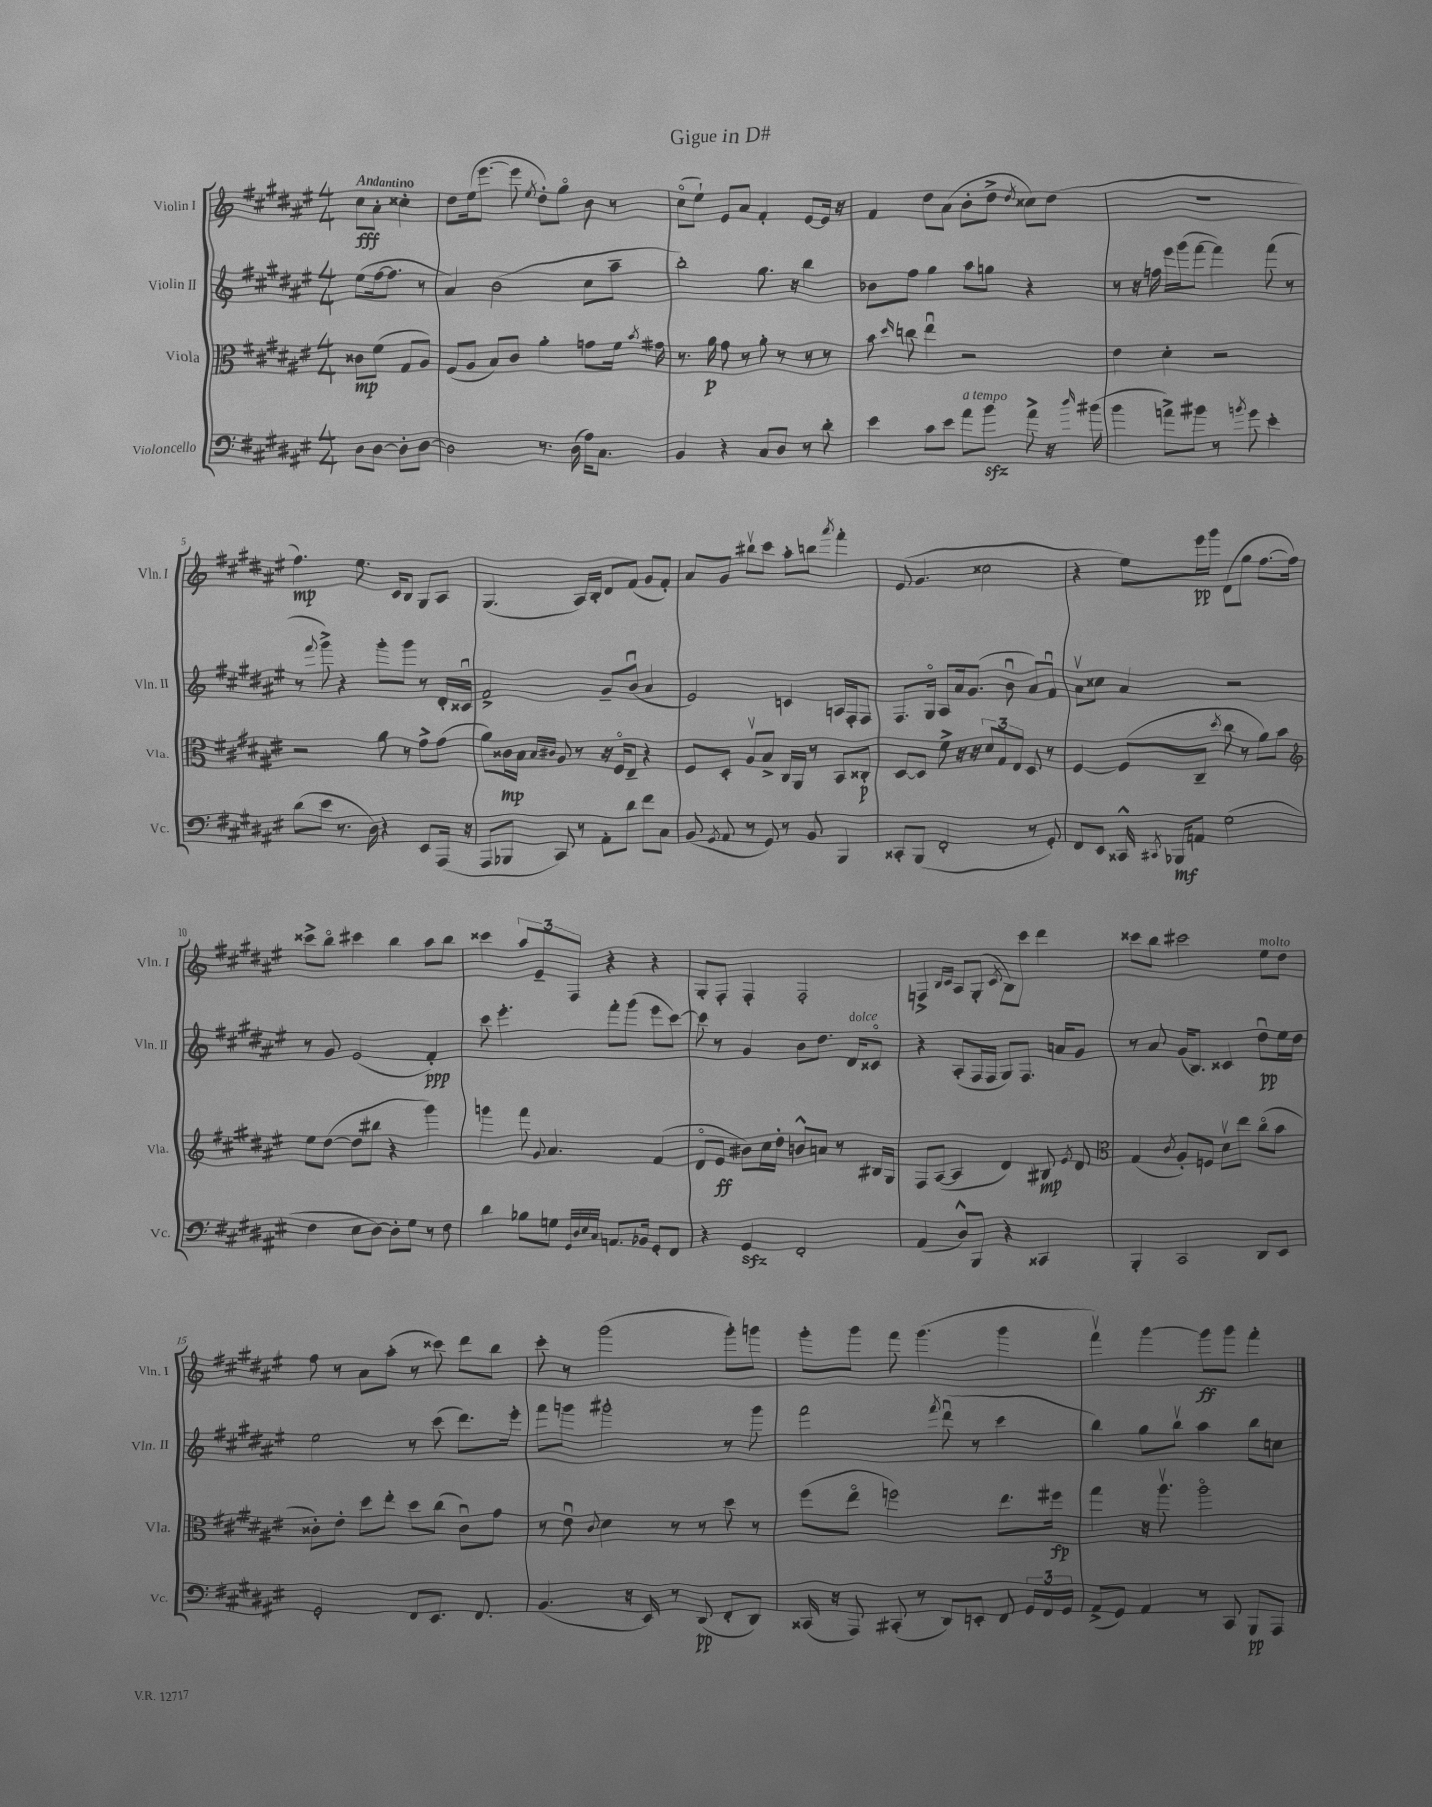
\header { title = "Gigue in D#" }
<<
\new StaffGroup <<
\new Staff = "s0" \with { instrumentName = "Violin I" shortInstrumentName = "Vln. I" } {
    \clef treble \key fis \major \numericTimeSignature \time 4/4 \partial 2 \tempo "Andantino"
    \autoBeamOff cis''8[\fff ais'8]-. cisis''4-. |
    dis''8[ eis''16( eis'''8.]~ eis'''8 \acciaccatura { eis''8 } dis''8[-.) gis''8]\flageolet b'8 r8 |
    cis''8[\flageolet( eis''8]-!) eis'8[ ais'8] fis'4-. eis'8[~ eis'16] r16 |
    fis'4 dis''8[ ais'8]( b'8[-. dis''8]-> \acciaccatura { dis''8 } cisis''8[) dis''8]( |
    R1 |
    fis''4.\mp) eis''8. cis'16[ b8] gis8[ ais8] |
    gis4.( ais16[) b16]-. dis'8[ fis'8]( gis'8[ fis'8]-.) |
    ais'8[ gis'8] bis''8[\upbow cis'''8] ais''8[-. b''8] \acciaccatura { ais'''8 } fis'''4-. |
    eis'8( gis'4. cisis''2 |
    r4 eis''8[) eis'''16\pp gis'''16] dis'8[( gis''8] fis''8.[~ fis''16]) |
    cisis'''8[-> b''8]\flageolet cis'''4 b''4 ais''8[ b''8] |
    cisis'''4 \tuplet 3/2 { ais''8[ eis'8-- fis8] } r4 r4 |
    gis8[-. fis8]-. fis4-. fis2-. |
    f4-> \grace { b16[ cis'16] } ais8[ gis8]-.( \acciaccatura { cis'8 } b8[) cis'''8] dis'''4 |
    cisis'''8[ b''8] cis'''2 eis''8[^\markup { \italic "molto" } dis''8] |
    fis''8 r8 ais'8[ ais''8]-.( r8 cisis'''8) dis'''8[ b''8] |
    cis'''8-. r8 gis'''2( gis'''8[-.) g'''8] |
    gis'''8[-. gis'''8] fis'''8 gis'''4.( gis'''4 |
    fis'''4\upbow) gis'''4~ gis'''8[\ff gis'''8] fis'''4-. \bar "|." |
}
\new Staff = "s1" \with { instrumentName = "Violin II" shortInstrumentName = "Vln. II" } {
    \clef treble \key fis \major \numericTimeSignature \time 4/4 \partial 2
    \autoBeamOff eis''8[( fis''16~ fis''8.] r8 |
    ais'4) b'2( cis''8[ ais''8]-- |
    b''2-.) gis''8. r16 b''4 |
    bes'8[ fis''8] gis''4 ais''8[ g''8] r4 |
    r8 r16 f''16 eis'''16[ gis'''16( fis'''8]~ fis'''4) fis'''8( r8 |
    r8 \appoggiatura { fis'''8 } gis'''8->) r4 gis'''8[-. gis'''8] r8 dis'16[-. cisis'16]\downbow |
    fis'2-> gis'8[-- b'8]\downbow( ais'4 |
    eis'2) c'4 a16[ fis16-. fis8] |
    fis8.[ gis16]\flageolet ais8[ ais'16 gis'8.]( b'8\downbow ais'8[) fis'8]\downbow |
    ais'8[\upbow cisis''8] ais'4 r2 |
    r8 gis'8 eis'2( fis'4-.\ppp) |
    cis'''8 eis'''4.-. fis'''8[-. gis'''8]( eis'''8[ cis'''8]~) |
    cis'''8 r8 gis'4 b'8[ dis''8.] dis'16[^\markup { \italic "dolce" } cisis'8]\flageolet |
    r4 ais8[-.( fis16 fis16] gis8[) fis8.] a'16[ gis'8] |
    r8 ais'8 gis'16[( b8.]) cisis'4 dis''8[\downbow\pp eis''16 dis''16] |
    eis''2 r8 cis'''8( dis'''8.[) eis'''16]-. |
    fis'''8[ g'''8] gis'''2-. r8 gis'''8 |
    fis'''2 \acciaccatura { fis'''8 } dis'''8\downbow( r8 cis'''4 |
    b''4) gis''8[ b''8]\upbow ais''4 b''8[ c''8] \bar "|." |
}
\new Staff = "s2" \with { instrumentName = "Viola" shortInstrumentName = "Vla." } {
    \clef alto \key fis \major \numericTimeSignature \time 4/4 \partial 2
    \autoBeamOff cisis'8[\mp fis'8]( gis8[ ais8]) |
    fis8[( ais8] b8[) cis'8] ais'4-. g'8[ fis'16] \acciaccatura { b'8 } gis'16 |
    r8. ais'16\p gis'8 r8 ais'8-. r8 r8 r8 |
    b'8 \grace { dis''16 } c''8 eis''4\downbow r2 |
    eis'4 dis'4-. r2 |
    r2 ais'8 r8 gis'8[-> gis'8]( |
    ais'8[) cisis'16\mp b16] \grace { b16[ cis'16] } ais8 r8 r16 fis16[\flageolet eis8]-- r4 |
    fis8[ dis8]-. ais8[\upbow b8]-> cis16[ ais,16] r8 b,8[ cisis8]-.\p |
    dis8[~ dis8] fis'8-> r16 r16 \tuplet 3/2 { dis'8[ gis8 eis8] } dis8 r8 |
    fis4~ fis8[( cis8]-- \acciaccatura { dis''8 } cis''8 r8 ais'8[) b'8] |
    \clef treble eis''8[ dis''8]~( dis''8[ bis''8] r4 gis'''4) |
    g'''4 fis'''8 \appoggiatura { gis'8 } ais'4. fis'4( |
    dis'8[\flageolet eis'8]\ff bis'8[) cis''16 dis''16]-. b'8[-^ a'8] r8 bis16[ gis16] |
    fis8[ ais8]~( ais4 dis'4) bis8\mp \acciaccatura { eis'8 } dis'8 |
    \clef alto gis4( \acciaccatura { cis'8 } ais8[-.) f8] dis'8[\upbow eis''8] cis''8[\flageolet( b'8] |
    cisis'8[-.) eis'8]-. dis''8[ eis''8]-. dis''8[ cis''8]( cisis'8[\downbow) gis'8] |
    r8 eis'8\downbow \appoggiatura { cis'8 } dis'4 r8 r8 dis''8 r8 |
    fis''8[( eis''8]\flageolet f''2) eis''8.[ fis''16]\fp |
    gis''4 r16 ais''8.\upbow ais''2\flageolet \bar "|." |
}
\new Staff = "s3" \with { instrumentName = "Violoncello" shortInstrumentName = "Vc." } {
    \clef bass \key fis \major \numericTimeSignature \time 4/4 \partial 2
    \autoBeamOff dis8[ dis8]~ dis8[-. dis8]~ |
    dis2 r8. dis16( ais16[) cis8.] |
    b,4 r4 cis8[ dis8] r8 dis'8-. |
    eis'4 cis'8[ eis'8] ais'8[^\markup { \italic "a tempo" } b'8]\sfz ais'8-> r16 \grace { dis''16 } bis'16( |
    b'4 a'8[->) bis'8] r8 \acciaccatura { b'8 } gis'8 eis'4-. |
    dis'8[( eis'8] r8. dis16) r4 eis,8[ ais,,16]( r16 |
    ais,,8[ bes,,8] cis,8) r8 ais,8[-. dis'8] fis'8[ cis8] |
    b,8( \acciaccatura { gis,8 } ais,8 r8 gis,8) r8 b,8 b,,4 |
    cisis,8[-. b,,8]( fis,2-. r8 gis,8-.) |
    fis,8[ eis,8] cisis,16-^ \acciaccatura { cis,8 } bes,,16[\mf a,8] gis2( |
    fis4 eis8[ dis8]~) dis8[-. gis8] r8 fis8 |
    dis'4 bes8[ g8] \grace { gis,32[ dis32 eis32 cis32] } a,8.[ bes,16] gis,8[-. fis,8] |
    r4 gis,4\sfz fis,2-. |
    ais,4( dis8[-^) b,,8] r4 cisis,4 |
    b,,4-. cis,2 dis,8[ eis,8] |
    gis,2-. fis,8[ eis,8.] fis,8. |
    b,4.( r16 eis,16) r8 dis,8\pp( fis,8[-. dis,8]) |
    cisis,16( r16 ais,,8) cis,8-.( r8 dis,8[) e,8]-. fis,8 \tuplet 3/2 { gis,16[ fis,16 gis,16] } |
    ais,8[->( gis,8]) ais,4 r8 cis,8 b,,8[\pp ais,,8] \bar "|." |
}
>>
>>
